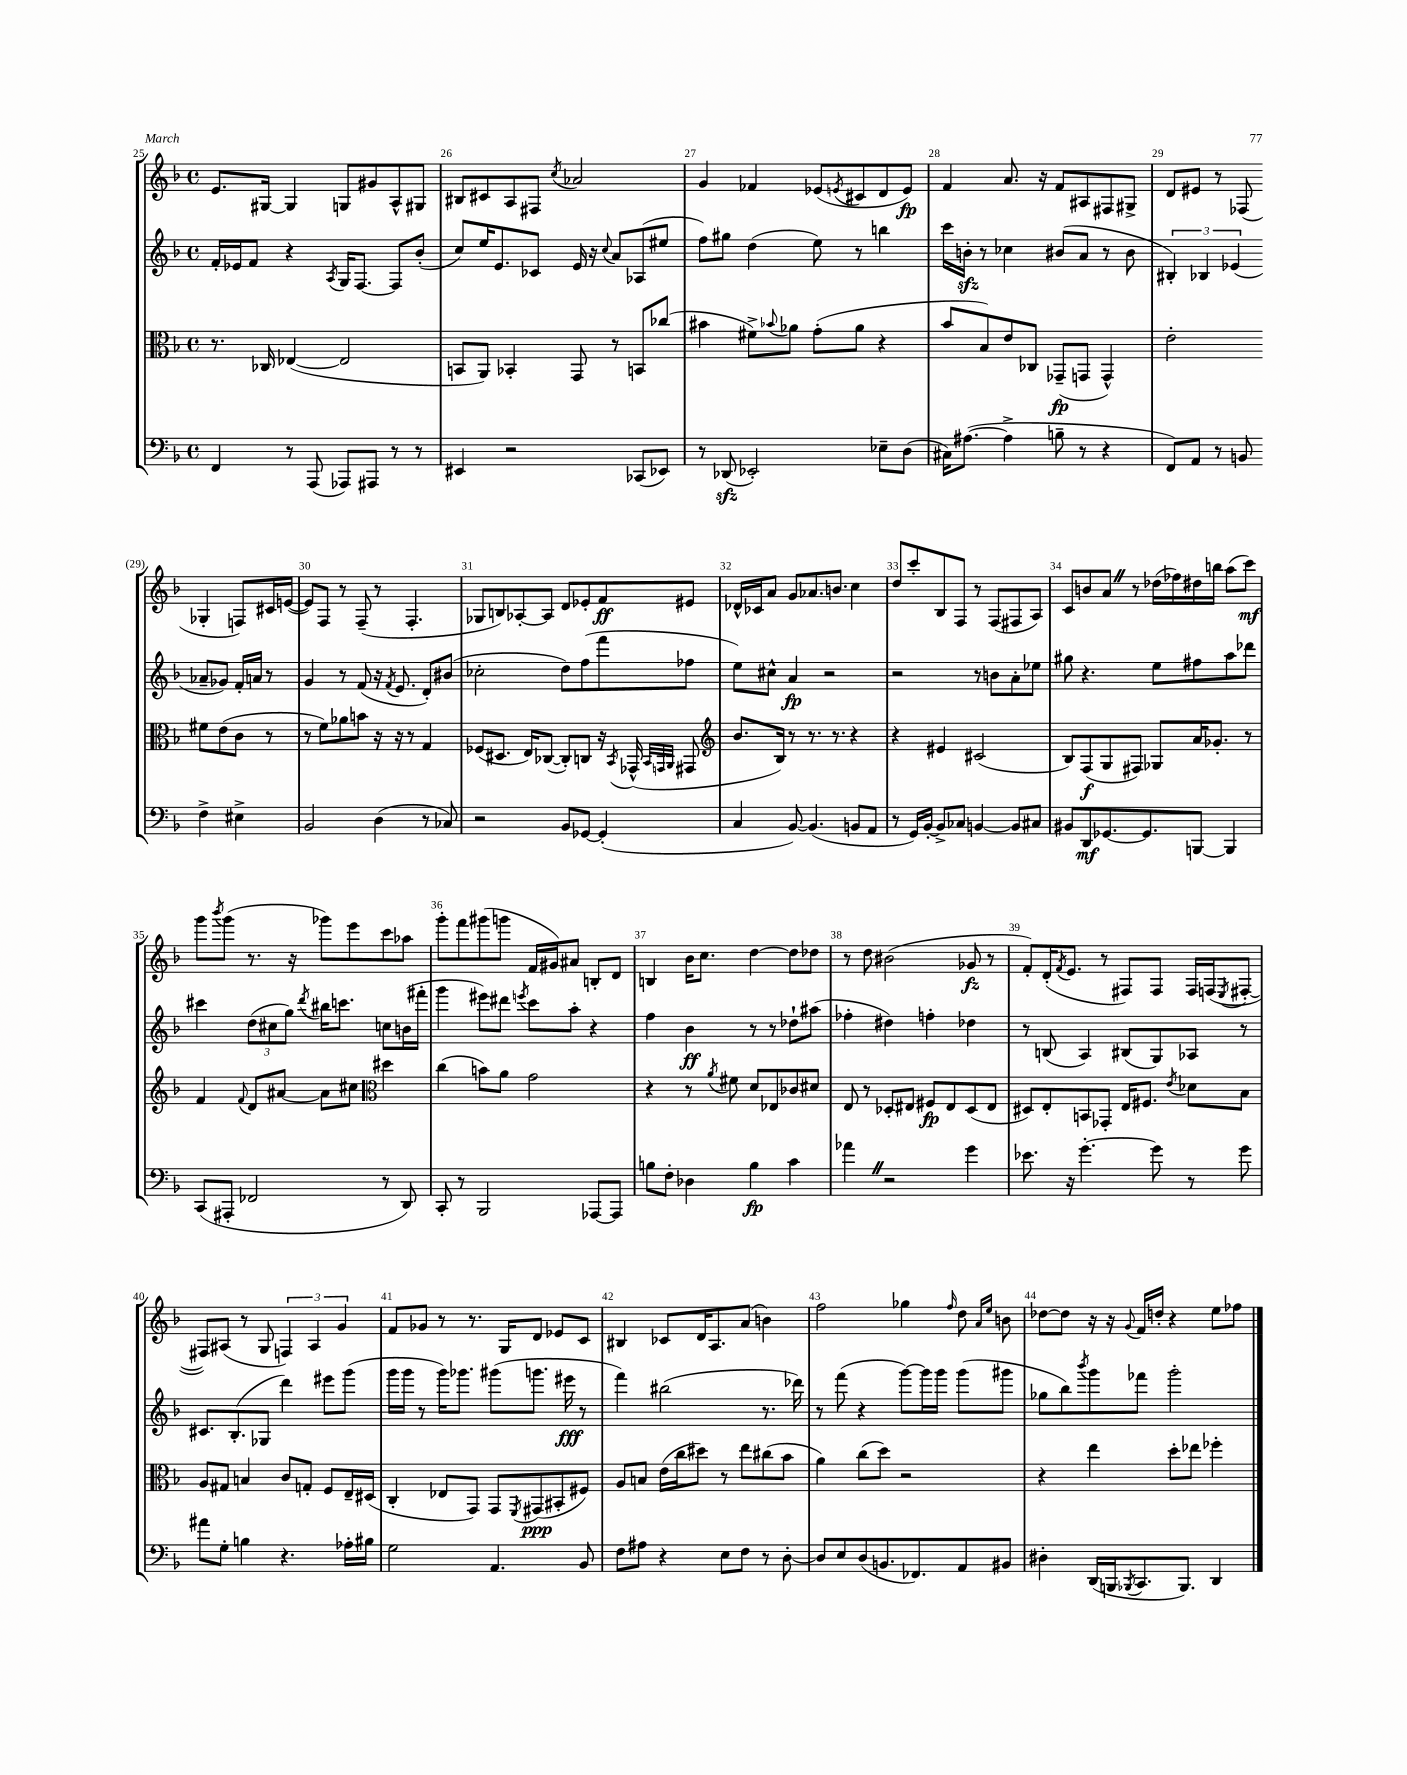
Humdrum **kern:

**kern	**dynam	**kern	**dynam	**kern	**dynam	**kern	**dynam
*part4	*part4	*part3	*part3	*part2	*part2	*part1	*part1
*staff4	*staff4	*staff3	*staff3	*staff2	*staff2	*staff1	*staff1
*clefF4	*	*clefC3	*	*clefG2	*	*clefG2	*
*k[b-]	*	*k[b-]	*	*k[b-]	*	*k[b-]	*
*M4/4	*	*M4/4	*	*M4/4	*	*M4/4	*
*met(c)	*	*met(c)	*	*met(c)	*	*met(c)	*
=25	=25	=25	=25	=25	=25	=25	=25
4FF/	.	8.r	.	16f'/LL	.	8.e/L	.
.	.	.	.	16e-X/J	.	.	.
.	.	.	.	8f/J	.	.	.
.	.	16C-X/	.	.	.	[16G#X/Jk	.
8r	.	([4E-X/	.	4r	.	4G#/]	.
(8AAA/	.	.	.	.	.	.	.
.	.	.	.	8qA/	.	.	.
8AAA-X/L)	.	2E-/]	.	16G/KL	.	8Gn/L	.
.	.	.	.	[8.F/J	.	.	.
8AAA#X/J	.	.	.	.	.	8g#X/	.
8r	.	.	.	8F/L]	.	8A^^/	.
8r	.	.	.	(8b-'/J	.	8G#X/J	.
=26	=26	=26	=26	=26	=26	=26	=26
4EE#X/	.	8BBn/L	.	8cc/L)	.	8B#X/L	.
.	.	8AA/J)	.	16ee/K	.	8c#X/	.
.	.	.	.	8.e/	.	.	.
2r	.	4BB-X'/	.	.	.	8A/	.
.	.	.	.	8c-X/J	.	8F#X/J	.
.	.	.	.	.	.	8qcc/	.
.	.	8GG/	.	16e/	.	2a-X/	.
.	.	.	.	16r	.	.	.
.	.	.	.	8qqcc/	.	.	.
.	.	8r	.	8a/L	.	.	.
(8CC-X/L	.	8BBn/L	.	(8A-X/	.	.	.
8EE-X/J)	.	(8cc-X/J	.	8ee#X/J	.	.	.
=27	=27	=27	=27	=27	=27	=27	=27
8r	.	4b#X\	.	8ff\L)	.	4g/	.
(8DD-Xzz/	.	.	.	8gg#X\J	.	.	.
2EE-X'/)	.	8f#X^\L)	.	(4dd\	.	4f-X/	.
.	.	8qqb-X/	.	.	.	.	.
.	.	8a-X\J	.	.	.	.	.
.	.	(8g'\L	.	8ee\)	.	(8e-X/L	.
.	.	.	.	.	.	8qen/	.
.	.	8a-\J	.	8r	.	8c#X/	.
8E-X~\L	.	4r	.	4bbn\	.	8d/	.
(8D\J	.	.	.	.	.	8e/J)	fp
=28	=28	=28	=28	=28	=28	=28	=28
16C#X\KL)	.	8b-/L	.	16ccc\LL	.	4f/	.
([8.A#X\J	.	.	.	16bnzz'\JJ	.	.	.
.	.	8B-/)	.	8r	.	.	.
4A#^\]	.	8e/	.	4cc-X\	.	8.a/	.
.	.	8C-X/J	.	.	.	.	.
.	.	.	.	.	.	16r	.
8Bn~\	.	(8GG-X~/L	fp	(8b#X/L	.	8f/L	.
8r	.	8GGn/J	.	8a/J	.	8A#X/	.
4r	.	4GG^^/)	.	8r	.	8F#X/	.
.	.	.	.	8b#\	.	8G#X^/J	.
=29	=29	=29	=29	=29	=29	=29	=29
8FF/L)	.	2e'\	.	6B#X'/)	.	8d/L	.
8AA/J	.	.	.	.	.	8e#X/J	.
.	.	.	.	6B-X/	.	.	.
8r	.	.	.	.	.	8r	.
.	.	.	.	(6e-X/	.	.	.
8BBn/	.	.	.	.	.	(8F-X/	.
4F^\	.	8f#X\L	.	8a-X~/L	.	4G-X'/	.
.	.	(8e\	.	8g-X/J)	.	.	.
4E#X^\	.	8c\J	.	16f'/LL	.	8Fn/L)	.
.	.	.	.	16an/JJ	.	.	.
.	.	8r	.	8r	.	16c#X/L	.
.	.	.	.	.	.	([16en/JJ	.
!!LO:LB:g=z
=30	=30	=30	=30	=30	=30	=30	=30
2BB-/	.	8r	.	4g/	.	8e/L])	.
.	.	8f\L)	.	.	.	8F/J	.
.	.	8a-X\	.	8r	.	8r	.
.	.	8bn\J	.	(8f/	.	(8F~/	.
(4D\	.	16r	.	16r	.	8r	.
.	.	.	.	8qf/	.	.	.
.	.	16r	.	8.e/	.	.	.
.	.	8r	.	.	.	4.F'/	.
8r	.	4G/	.	8d'/L)	.	.	.
8C-X/)	.	.	.	(8b#X/J	.	.	.
=31	=31	=31	=31	=31	=31	=31	=31
2r	.	(8F-X/L	.	2cc-X'\	.	8G-X/L	.
.	.	8.D#X/J	.	.	.	8Bn/)	.
.	.	.	.	.	.	[8A-X'/	.
.	.	16E/KL)	.	.	.	.	.
.	.	([8C-X/J	.	.	.	8A-/J]	.
8BB-/L	.	8C-'/L])	.	8dd\L)	.	8d/L	.
[8GG-X/J	.	8Cn/J	.	(8ff\	.	8e-X'/	.
(4GG-'/]	.	16r	.	8fff\	.	8f/	ff
.	.	8qBB-/	.	.	.	.	.
.	.	(16GG-X^^/	.	.	.	.	.
.	.	32qqBB-/LLL	.	.	.	.	.
.	.	32qqGGn/	.	.	.	.	.
.	.	32qqAA/JJJ	.	.	.	.	.
.	.	8GG#X/	.	8ff-X\J	.	8e#X/J	.
=32	=32	=32	=32	=32	=32	=32	=32
*	*	*clefG2	*	*	*	*	*
4C/	.	8.b-/L	.	8ee\L)	.	16d-X^^/LL	.
.	.	.	.	.	.	16c-X/J	.
.	.	.	.	8cc#X^^\J	.	8a/J	.
.	.	16B-/Jk)	.	.	.	.	.
[8BB-/)	.	8r	.	4a/	fp	8g/L	.
(4.BB-/]	.	8.r	.	.	.	8.a-X/	.
.	.	.	.	2r	.	.	.
.	.	8.r	.	.	.	8.bn/J	.
8BBn/L	.	4r	.	.	.	4cc\	.
8AA/J	.	.	.	.	.	.	.
=33	=33	=33	=33	=33	=33	=33	=33
8r	.	4r	.	2r	.	8dd/L	.
16GG/LL)	.	.	.	.	.	8ccc'/	.
[16BB-'/JJ	.	.	.	.	.	.	.
8BB-^/L]	.	4e#X/	.	.	.	8B-/	.
8C-X/J	.	.	.	.	.	8F/J	.
[4BBn/	.	(2c#X/	.	8r	.	8r	.
.	.	.	.	8bn\L	.	(8F/L	.
8BB/L]	.	.	.	8a'\	.	8F#X/	.
8C#X/J	.	.	.	8ee-X\J	.	8A/J)	.
=34	=34	=34	=34	=34	=34	=34	=34
8BB#X/L	.	8B-/L)	.	8gg#X\	.	8c/L	.
8DD/	mf	(8F/	f	4.r	.	8bn/	.
[8.GG-X/	.	8G/	.	.	.	8aZ/J	.
.	.	8F#X/J)	.	.	.	8r	.
8.GG-/]	.	.	.	.	.	.	.
.	.	8G-X/L	.	8ee\L	.	(16dd-X\LL	.
.	.	.	.	.	.	16ff-X\)	.
[8BBBn/J	.	16a/K	.	8ff#X\	.	16dd#X\	.
.	.	8.g-X'/J	.	.	.	16bbn\JJ	.
4BBB/]	.	.	.	8aa\	.	(8aa\L	.
.	.	8r	.	8ddd-X\J	.	8ccc\J)	mf
!!LO:LB:g=z
=35	=35	=35	=35	=35	=35	=35	=35
(8CC/L	.	4f/	.	4ccc#X\	.	8ggg\L	.
.	.	.	.	.	.	8qbbb-/	.
8AAA#X'/J	.	.	.	.	.	(8ggg\J	.
.	.	8qqf/	.	.	.	.	.
2FF-X/	.	8d/L	.	(12dd\L	.	8.r	.
.	.	.	.	12cc#X\	.	.	.
.	.	[8a#X/J	.	.	.	.	.
.	.	.	.	12gg\J)	.	.	.
.	.	.	.	.	.	16r	.
.	.	.	.	8qddd/	.	.	.
.	.	8a#\L]	.	16bb#X\KL	.	8ggg-X\L)	.
.	.	.	.	8.cccn\J	.	.	.
.	.	8cc#X\J	.	.	.	8eee\	.
*	*	*clefC3	*	*	*	*	*
8r	.	4dd#X\	.	8ccn\L	.	8ccc\	.
8DD/)	.	.	.	(16bn\L	.	8aa-X\J	.
.	.	.	.	16fff#X'\JJ	.	.	.
=36	=36	=36	=36	=36	=36	=36	=36
8CC'/	.	(4cc\	.	4ggg\	.	8ggg'\L	.
8r	.	.	.	.	.	8fff\	.
2BBB-/	.	8bn\L)	.	8eee#X\L)	.	(8ggg#X\	.
.	.	8a\J	.	8ddd#X\J	.	8gggn\J	.
.	.	.	.	8qeeen/	.	.	.
.	.	2g\	.	8ccc\L	.	16f/LL	.
.	.	.	.	.	.	16g#X/J)	.
.	.	.	.	8aa'\J	.	8a#X/J	.
[8AAA-X/L	.	.	.	4r	.	8Bn'/L	.
8AAA-/J]	.	.	.	.	.	8d/J	.
=37	=37	=37	=37	=37	=37	=37	=37
8Bn\L	.	4r	.	4ff\	.	4Bn/	.
8F'\J	.	.	.	.	.	.	.
4D-X\	.	8r	.	4b-\	ff	16b-\KL	.
.	.	.	.	.	.	8.cc\J	.
.	.	8qa/	.	.	.	.	.
.	.	8f#X\	.	.	.	.	.
4B\	fp	8d/L	.	8r	.	[4dd\	.
.	.	8E-X/	.	8r	.	.	.
4c\	.	8c-X/	.	8dd-X`\L	.	8dd\L]	.
.	.	8d#X/J	.	(8aa#X\J	.	8dd-X\J	.
=38	=38	=38	=38	=38	=38	=38	=38
4a-XZ\	.	8E/	.	4ff-X'\	.	8r	.
.	.	8r	.	.	.	8dd\	.
2r	.	8D-X'/L	.	4dd#X\)	.	(2b#X\	.
.	.	8E#X/J	.	.	.	.	.
.	.	8F#X/L	fp	4ffn'\	.	.	.
.	.	8E#/	.	.	.	.	.
4g\	.	(8D-/	.	4dd-X\	.	8g-X/	fz
.	.	8E#/J	.	.	.	8r	.
=39	=39	=39	=39	=39	=39	=39	=39
8.e-X\	.	8D#X/L)	.	8r	.	8f'/L)	.
.	.	8E'/	.	(8Bn/	.	(16d'/K	.
.	.	.	.	.	.	8qf/	.
16r	.	.	.	.	.	8.e/J	.
[4.g'\	.	8BBn/	.	4A/)	.	.	.
.	.	8GG-X'/J	.	.	.	8r	.
.	.	16E/KL	.	(8B#X/L	.	8F#X/L)	.
.	.	8.F#X/J	.	.	.	.	.
8g\]	.	.	.	8G/)	.	8F#/J	.
.	.	8qe/	.	.	.	.	.
8r	.	8d-X\L	.	8A-X/J	.	16F#/LL	.
.	.	.	.	.	.	(16Fn/J	.
.	.	.	.	.	.	8qE/	.
8g\	.	8B-\J	.	8r	.	[8F#X'/J	.
!!LO:LB:g=z
=40	=40	=40	=40	=40	=40	=40	=40
8a#X\L	.	8A/L	.	8.c#X/L	.	8F#X/L])	.
8G'\J	.	8G#X/J	.	.	.	(8A#X/J	.
.	.	.	.	(8.B-'/	.	.	.
4Bn\	.	4Bn/	.	.	.	8r	.
.	.	.	.	8G-X/J	.	8G/	.
4.r	.	8c/L	.	4ddd\)	.	6Fn/)	.
.	.	8Gn'/J	.	.	.	.	.
.	.	.	.	.	.	6A#/	.
.	.	8F/L	.	8eee#X\L	.	.	.
.	.	.	.	.	.	6g/	.
16A-X'\LL	.	16E~/L	.	(8ggg\J	.	.	.
16B#X\JJ	.	(16D#X/JJ	.	.	.	.	.
=41	=41	=41	=41	=41	=41	=41	=41
2G\	.	4C'/	.	16ggg\LL	.	8f/L	.
.	.	.	.	16ggg\JJ	.	.	.
.	.	.	.	8r	.	8g-X/J	.
.	.	8E-X/L	.	16ggg\KL)	.	8r	.
.	.	.	.	8.ggg-X\J	.	.	.
.	.	8GG/J)	.	.	.	8.r	.
4.AA/	.	8GG/L	.	(8ggg#X\L	.	.	.
.	.	.	.	.	.	16G/KL	.
.	.	8qFF/	.	.	.	.	.
.	.	(8GG#X/	ppp	8.gggn\J	.	8d/J	.
.	.	8BB#X'/	.	.	.	8e-X/L	.
.	.	.	.	16eee#X\	fff	.	.
8BB-/	.	8F#X/J)	.	8r	.	8c/J	.
=42	=42	=42	=42	=42	=42	=42	=42
8F\L	.	8A/L	.	4fff\)	.	4B#X/	.
8A#X\J	.	8Bn/J	.	.	.	.	.
4r	.	(16e\LL	.	(2bb#X\	.	8c-X/L	.
.	.	16cc\J	.	.	.	.	.
.	.	8dd#X\J)	.	.	.	16d/K	.
.	.	.	.	.	.	8.A/	.
8E\L	.	8r	.	.	.	.	.
8F\J	.	8ee\L	.	.	.	(8a/J	.
8r	.	(8cc#X\	.	8.r	.	4bn\)	.
[8D'\	.	8b-\J	.	.	.	.	.
.	.	.	.	16ddd-X\)	.	.	.
=43	=43	=43	=43	=43	=43	=43	=43
8D/L]	.	4a\)	.	8r	.	2ff\	.
8E/	.	.	.	(8fff\	.	.	.
(8D/	.	(8cc\L	.	4r	.	.	.
8.BBn/	.	8dd\J)	.	.	.	.	.
.	.	2r	.	[8ggg\L)	.	4gg-X\	.
8.FF-X/)	.	.	.	.	.	.	.
.	.	.	.	16ggg\L]	.	.	.
.	.	.	.	16ggg\JJ	.	.	.
.	.	.	.	.	.	16qqff/	.
8AA/	.	.	.	(8ggg\L	.	8dd\	.
.	.	.	.	.	.	16qqa/LL	.
.	.	.	.	.	.	16qqee/JJ	.
8BB#X/J	.	.	.	8ggg#X\J	.	8bn\	.
=44	=44	=44	=44	=44	=44	=44	=44
4D#X'\	.	4r	.	8gg-X\L	.	[8dd-X\L	.
.	.	.	.	8bb-\)	.	8dd-\J]	.
.	.	.	.	8qbbb-/	.	.	.
(16DD/LL	.	4ee\	.	8ggg\	.	16r	.
16BBBn/J	.	.	.	.	.	16r	.
8qBBB-X/	.	.	.	.	.	8qqg/	.
8.CC/	.	.	.	8fff-X\J	.	16f/LL	.
.	.	.	.	.	.	16ddn'/JJ	.
.	.	8dd'\L	.	2ggg'\	.	4r	.
8.BBB-/J)	.	.	.	.	.	.	.
.	.	8ee-X\J	.	.	.	.	.
4DD/	.	4ff-X'\	.	.	.	8ee\L	.
.	.	.	.	.	.	8ff-X\J	.
==	==	==	==	==	==	==	==
*-	*-	*-	*-	*-	*-	*-	*-
